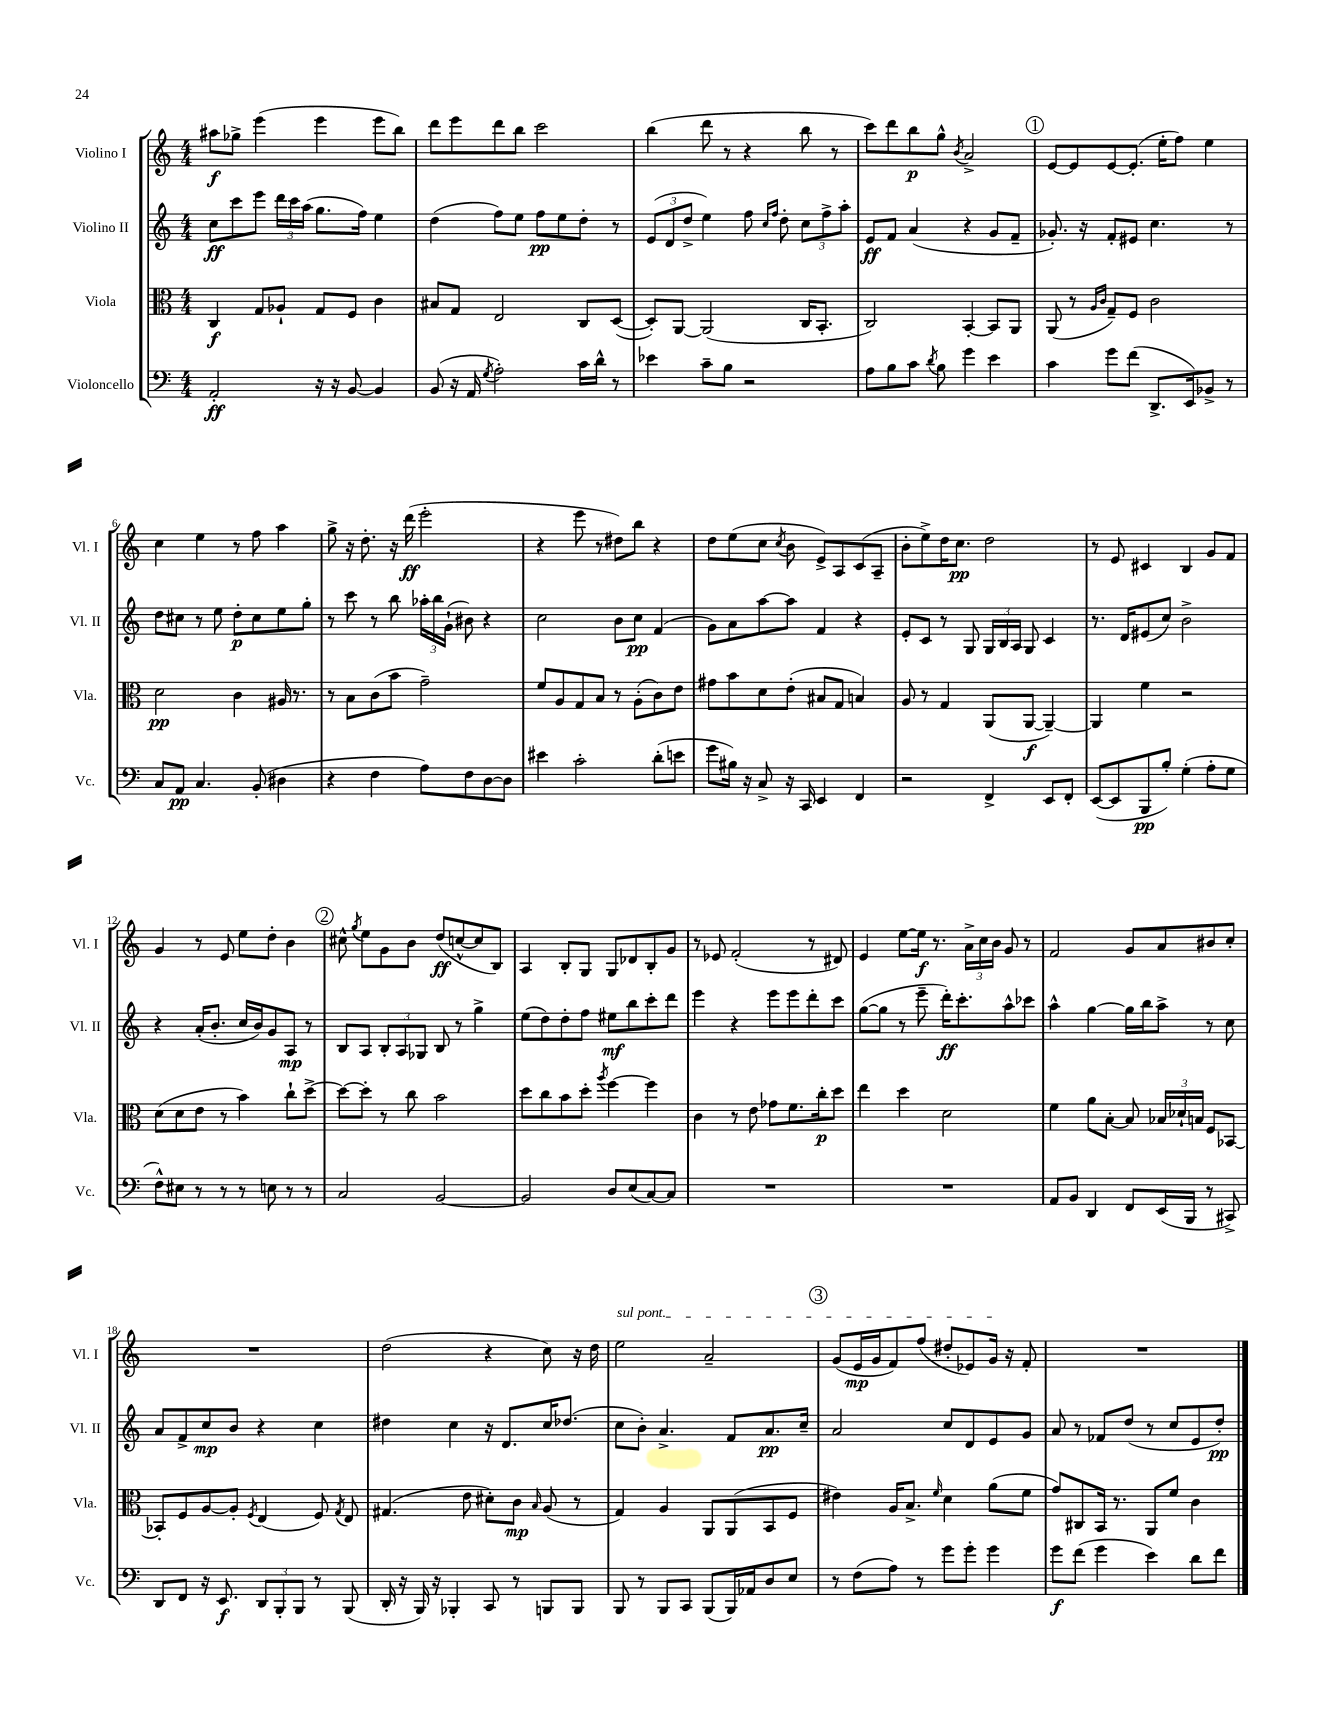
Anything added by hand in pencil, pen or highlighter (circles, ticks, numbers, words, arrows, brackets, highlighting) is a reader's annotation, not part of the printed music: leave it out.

**kern	**kern	**kern	**kern
*staff4	*staff3	*staff2	*staff1
*clefF4	*clefC3	*clefG2	*clefG2
*k[]	*k[]	*k[]	*k[]
*M4/4	*M4/4	*M4/4	*M4/4
2AA'/	4C/	8cc\L	8aa#\L
.	.	8ccc\	8gg-^\J
.	8G/L	8eee\J	(4eee\
.	8A-`/J	24ddd\LL	.
.	.	24ccc\	.
.	.	(24aa\JJ	.
16r	8G/L	8.gg\L	4eee\
16r	.	.	.
[8BB/	8F/J	.	.
.	.	16ff\Jk)	.
4BB/]	4c\	4ee\	8eee\L
.	.	.	8bb\J)
=	=	=	=
(8BB/	8B#/L	(4dd\	8ddd\L
16r	8G/J	.	8eee\
16AA/	.	.	.
8qG/	.	.	.
2A'\)	2E/	8ff\L)	8ddd\
.	.	8ee\J	8bb\J
.	.	8ff\L	2ccc\
.	.	8ee\	.
16c\LL	8C/L	8dd'\J	.
16d^^\JJ	.	.	.
8r	([8D/J	8r	.
=	=	=	=
4e-\	8D'/]L)	(12e/L	(4bb\
.	.	12d/	.
.	[8AA/J	.	.
.	.	12dd^/J	.
8c~\L	(2AA/]	4ee\)	8ddd\
8B\J	.	.	8r
2r	.	8ff\	4r
.	.	16qqcc/LL	.
.	.	16qqff/JJ	.
.	.	8dd'\	.
.	16C/LK	12cc\L	8bb\
.	8.BB'/J	.	.
.	.	12ff^\	.
.	.	.	8r
.	.	12aa'\J	.
=	=	=	=
8A\L	2C/)	8e/L	8ccc\L)
8B\	.	8f/J	8ddd\
8c\J	.	(4a/	8bb\
8qd/	.	.	.
8B\	.	.	8gg^^\J
.	.	.	8qb/
4g\	[4BB'/	4r	2a^/
4e\	8BB/]L	8g/L	.
.	8AA/J	8f~/J	.
=	=	=	=
4c\	(8AA/	8.g-'/)	[8e/L
.	8r	.	8e/]
.	.	16r	.
.	16qqA/LL	.	.
.	16qqc/JJ	.	.
8g\L	8G~/L)	8f'/L	[8e/
(8f\J	8F/J	8e#/J	(8.e'/]J
8.DD^/L	2c\	4.cc\	.
.	.	.	16ee'\LK
.	.	.	8ff\J)
16EE/k)	.	.	.
8BB-^/J	.	.	4ee\
8r	.	8r	.
=	=	=	=
8C/L	2d\	8dd\L	4cc\
8AA/J	.	8cc#\J	.
4.C/	.	8r	4ee\
.	.	8ee\	.
.	4c\	8dd'\L	8r
(8BB'/	.	8cc#\	8ff\
4D#\	16A#/	8ee\	4aa\
.	8.r	.	.
.	.	8gg'\J	.
=	=	=	=
4r	8r	8r	8gg^\
.	8B\L	8ccc\	16r
.	.	.	8.dd'\
4F\	(8c\	8r	.
.	8b\J	8bb\	16r
.	.	.	(16ddd\
8A\L)	2g~\)	24aa-'\LL	2eee'\
.	.	24bb\	.
.	.	(24g`\JJ	.
8F\	.	8b#\)	.
[8D\	.	4r	.
8D\]J	.	.	.
=	=	=	=
4e#\	8f/L	2cc\	4r
.	8A/	.	.
2c'\	8G/	.	8eee\
.	8B/J	.	8r
.	8r	8b\L	8dd#\L)
.	(8A'\L	8cc\J	8bb\J
(8d'\L	8c\)	(4f/	4r
8e\J	8e\J	.	.
=	=	=	=
8g\L	8g#\L	8g\L)	8dd\L
16B#\Jk)	8b\	8a\	(8ee\
16r	.	.	.
8C^/	8d\	[8aa\	8cc\J
.	.	.	8qcc/
16r	(8e'\J	8aa\]J	8b\
16CC/	.	.	.
4EE/	8B#/L	4f/	8e^/L)
.	8G/J	.	8A/
4FF/	4B/)	4r	(8c/
.	.	.	8A~/J
=	=	=	=
2r	8A/	8e'/L	8b'\L
.	8r	8c/J	8ee^\)
.	4G/	8r	16dd\K
.	.	.	8.cc\J
.	.	8G/	.
4FF^/	(8AA/L	24G/LL	2dd\
.	.	24B/	.
.	.	24A/JJ	.
.	[8AA/J	8G/	.
8EE/L	4AA~/_)	4c/	.
8FF'/J	.	.	.
=	=	=	=
([8EE/L	4AA/]	8.r	8r
8EE/]	.	.	8e/
.	.	16d/LK	.
8BBB/	4f\	(8e#/	4c#/
8B'/J)	.	8cc/J)	.
(4G'\	2r	2b^\	4B/
8A'\L	.	.	8g/L
8G\J	.	.	8f/J
=	=	=	=
8F^^\L)	(8d\L	4r	4g/
8E#\J	8d\	.	.
8r	8e\J	(16a'/LK	8r
.	.	8.b'/J	.
8r	8r	.	8e/
8r	4b\)	16cc/LL	8ee\L
.	.	16b/J)	.
8E\	.	8g/	8dd'\J
8r	8cc`\L	8A/J	4b\
8r	[8dd^\J	8r	.
=	=	=	=
2C/	8dd\_L	8B/L	8cc#^^\
.	.	.	8qgg/
.	8dd'\]J	8A/J	8ee\L
.	8r	12B'/L	8g\
.	.	12A/	.
.	8cc\	.	8b\J
.	.	12G-/J	.
[2BB/	2b\	8B/	(8dd/L
.	.	8r	[8cc^^/
.	.	4gg^\	8cc/]
.	.	.	8B/J)
=	=	=	=
2BB/]	8dd\L	(8ee\L	4A/
.	8cc\	8dd\)	.
.	8b\	8dd'\	8B'/L
.	8dd'\J	8ff\J	8G/J
.	8qaa/	.	.
8D/L	[4ff\	8ee#\L	8G/L
(8E/	.	8bb\	8d-/
[8C/)	4ff\]	8ccc'\	8B'/
8C/]J	.	8ddd\J	8g/J
=	=	=	=
1r	4c\	4eee\	8r
.	.	.	8e-/
.	8r	4r	(2f'/
.	8e\	.	.
.	8g-\L	8eee\L	.
.	8.f\	8eee\	.
.	.	8ddd'\	8r
.	16cc'\k	.	.
.	8dd\J	8ccc\J	8d#/)
=	=	=	=
1r	4ee\	([8gg\L	4e/
.	.	8gg\]J	.
.	4dd\	8r	[8ee\L
.	.	8eee~\	16ee\]Jk
.	.	.	8.r
.	2d\	16ddd'\LK)	.
.	.	8.ccc'\	.
.	.	.	24a^\LL
.	.	.	24cc\
.	.	.	24b\JJ
.	.	8aa^^\	8g/
.	.	8ccc-\J	8r
=	=	=	=
8AA/L	4f\	4aa^^\	2f/
8BB/J	.	.	.
4DD/	8a\L	[4gg\	.
.	[8B'\J	.	.
8FF/L	8B/]	16gg\]LL	8g/L
.	.	16bb\J	.
(16EE/L	24B-/LL	8aa^\J	8a/
.	24d-`/	.	.
16BBB/JJ	.	.	.
.	24B/JJ	.	.
8r	8F/L	8r	8b#/
8CC#^/)	[8BB-/J	8cc\	8cc'/J
=	=	=	=
8DD/L	8BB-'/]L	8a/L	1r
8FF/J	8F/	8f^/	.
16r	[8A/	8cc/	.
8.EE/	.	.	.
.	8A'/]J	8b/J	.
.	8qF/	.	.
12DD/L	(4E/	4r	.
12BBB'/	.	.	.
12BBB/J	.	.	.
8r	8F/)	4cc\	.
.	8qG/	.	.
(8BBB/	8E/	.	.
=	=	=	=
16DD'/	(4.G#/	4dd#\	(2dd\
16r	.	.	.
16BBB/)	.	.	.
16r	.	.	.
4BBB-'/	.	4cc\	.
.	8e\	.	.
8CC/	8d#'\L)	16r	4r
.	.	8.d/L	.
8r	8c\J	.	.
.	16qqB/	.	.
8BBB/L	(8A/	16cc/K	8cc\)
.	.	(8.dd-/J	.
8BBB/J	8r	.	16r
.	.	.	16dd\
=	=	=	=
8BBB/	4G/)	8cc\L	2ee\
8r	.	8b'\J)	.
8BBB/L	4A/	4.a^/	.
8CC/J	.	.	.
(8BBB/L	8AA/L	.	2a~/
16BBB/L)	(8AA/	8f/L	.
16AA-/J	.	.	.
8D/	8BB/	8.a/	.
8E/J	8F/J	.	.
.	.	16cc~/Jk	.
=	=	=	=
8r	4e#\)	2a/	(8g/L
(8F\L	.	.	16e/L
.	.	.	16g/J
8A\J)	16A/LK	.	8f/)
.	8.B^/J	.	.
8r	.	.	(8ff/J
.	16qqf/	.	.
8g\L	4d\	8cc/L	8dd#'/L
8g'\J	.	8d/	8e-/)
4g\	(8a\L	8e/	16g/Jk
.	.	.	16r
.	8f\J	8g/J	8f'/
=	=	=	=
8g\L	8g/L)	8a/	1r
(8f\J	8C#/	8r	.
4g\	16BB/Jk	8f-/L	.
.	8.r	.	.
.	.	(8dd/J	.
4e\)	8AA/L	8r	.
.	8f/J	8cc/L	.
8d\L	4c\	8e/	.
8f\J	.	8dd'/J)	.
==	==	==	==
*-	*-	*-	*-
